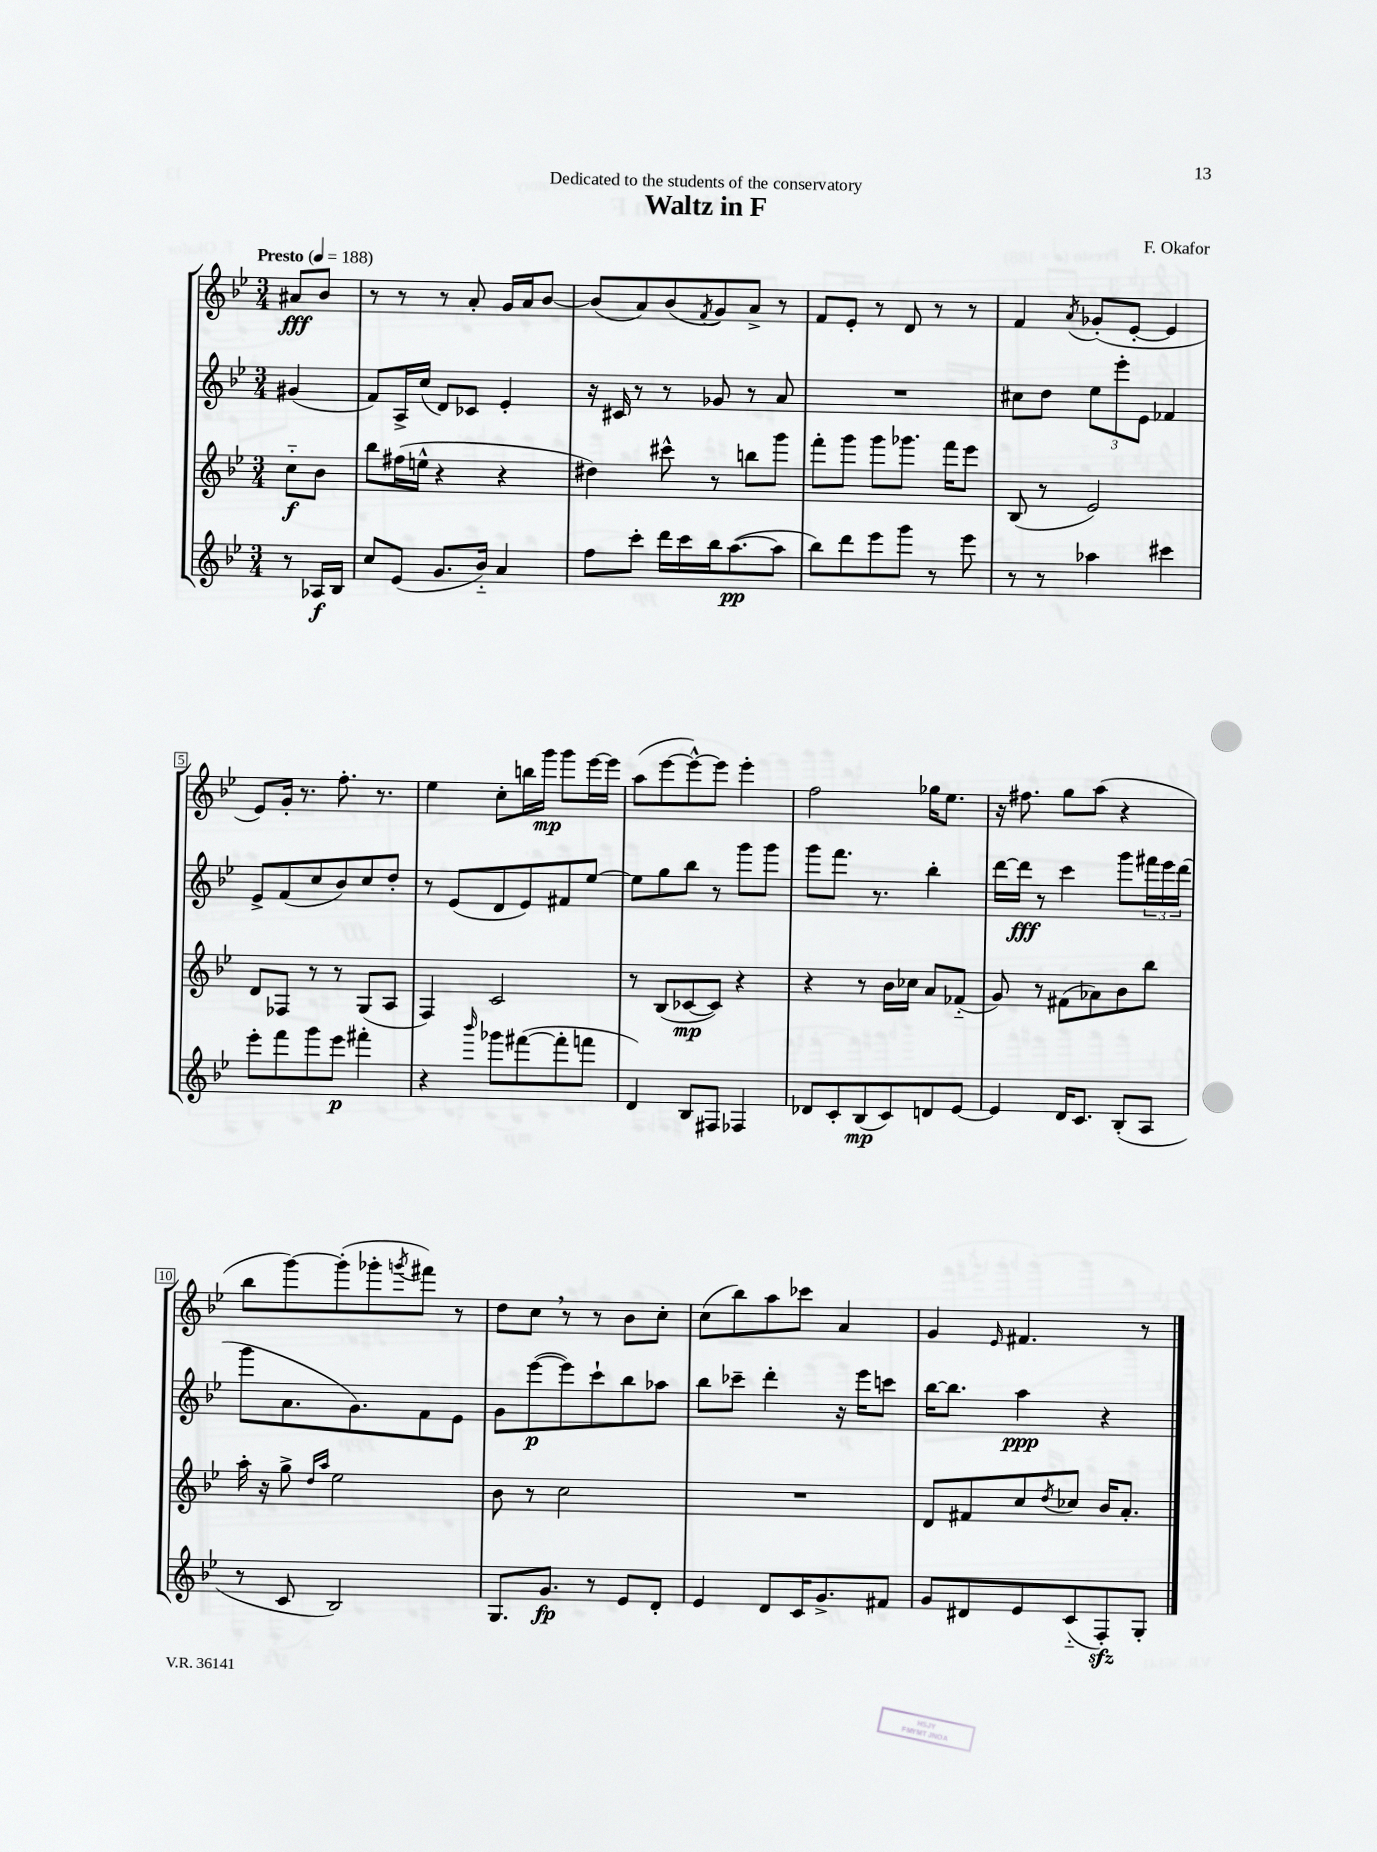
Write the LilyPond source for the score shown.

\header { title = "Waltz in F" composer = "F. Okafor" dedication = "Dedicated to the students of the conservatory" }
<<
\new StaffGroup <<
\new Staff = "s0" {
    \clef treble \key bes \major \numericTimeSignature \time 3/4 \partial 4 \tempo "Presto" 4 = 188
    ais'8\fff bes'8 |
    r8 r8 r8 a'8-. g'16 a'16 bes'8~ |
    bes'8( a'8) bes'8( \acciaccatura { f'8 } g'8) a'8-> r8 |
    f'8 ees'8-. r8 d'8 r8 r8 |
    f'4 \acciaccatura { a'8 } ges'8-.( ees'8~-. ees'4 |
    ees'8) g'16-. r8. f''8.-. r8. |
    ees''4 c''8-. b''16 g'''16\mp g'''8 ees'''16~ ees'''16 |
    a''8( ees'''8~ ees'''8~-^) ees'''8 ees'''4-. |
    f''2 ges''16 ees''8. |
    r16 fis''8. g''8 a''8( r4 |
    bes''8 g'''8~) g'''8-.( ges'''8-. \acciaccatura { g'''8 } fis'''8) r8 |
    d''8 c''8 \breathe r8 r8 bes'8 c''8-. |
    c''8( bes''8) a''8 ces'''8 a'4 |
    g'4 \grace { ees'16 } fis'4. r8 \bar "|." |
}
\new Staff = "s1" {
    \clef treble \key bes \major \numericTimeSignature \time 3/4 \partial 4
    gis'4( |
    f'8) a16-> c''16( d'8) ces'8 ees'4-. |
    r16 cis'16 r8 r8 ges'8 r8 a'8 |
    R2. |
    cis''8 d''8 \tuplet 3/2 { ees''8 ees'''8-. ees'8 } fes'4 |
    ees'8-> f'8( c''8 bes'8) c''8 d''8-. |
    r8 ees'8( d'8 ees'8) fis'8 ees''8~ |
    ees''8 g''8 bes''8 r8 g'''8 g'''8 |
    g'''8 f'''8. r8. bes''4-. |
    d'''16~ d'''16\fff r8 c'''4 g'''8 \tuplet 3/2 { fis'''16 ees'''16 d'''16( } |
    g'''8 a'8. g'8.) f'8 ees'8 |
    g'8 ees'''8~\p( ees'''8) c'''8-! bes''8 aes''8 |
    bes''8 ces'''8-- d'''4-. r16 ees'''16 c'''8 |
    bes''16~ bes''8. a''4\ppp r4 \bar "|." |
}
\new Staff = "s2" {
    \clef treble \key bes \major \numericTimeSignature \time 3/4 \partial 4
    c''8-_\f bes'8 |
    bes''8 fis''16( e''16-^ r4 r4 |
    dis''4) cis'''8-^ r8 b''8 g'''8 |
    f'''8-. g'''8 g'''8 ges'''8. f'''16 ees'''8 |
    bes8( r8 ees'2) |
    d'8 fes8 r8 r8 g8( a8 |
    f4) c'2 |
    r8 bes8( ces'8~\mp ces'8) r4 |
    r4 r8 bes'16 ces''16 a'8 fes'8-_( |
    g'8) r8 fis'8( aes'8) bes'8 bes''8 |
    a''16-. r16 g''8-> \grace { d''16 a''16 } ees''2 |
    bes'8 r8 c''2 |
    R2. |
    d'8 fis'8 c''8 \acciaccatura { d''8 } ces''8 bes'16 a'8.-. \bar "|." |
}
\new Staff = "s3" {
    \clef treble \key bes \major \numericTimeSignature \time 3/4 \partial 4
    r8 aes16\f bes16 |
    c''8 ees'8( g'8. bes'16-_) a'4 |
    f''8 c'''8-. d'''16 c'''16 bes''16 a''8.~\pp( a''8 |
    bes''8) d'''8 ees'''8 g'''8 r8 ees'''8 |
    r8 r8 aes''4 cis'''4 |
    ees'''8-. f'''8 g'''8 ees'''8\p fis'''4-. |
    r4 \grace { bes'''16 } ges'''8 fis'''8~( fis'''8-. f'''8 |
    d'4) bes8 fis8 fes4 |
    des'8 c'8-. bes8\mp( c'8) d'8 ees'8~ |
    ees'4 d'16 c'8. bes8-.( a8 |
    r8 c'8 bes2) |
    g8. g'8.\fp r8 ees'8 d'8-. |
    ees'4 d'8 c'16 g'8.-> fis'8 |
    g'8 dis'8 ees'8 c'8-_( f8-.\sfz) g8-. \bar "|." |
}
>>
>>
\layout { \context { \Score \override BarNumber.stencil = #(make-stencil-boxer 0.1 0.3 ly:text-interface::print) } }
